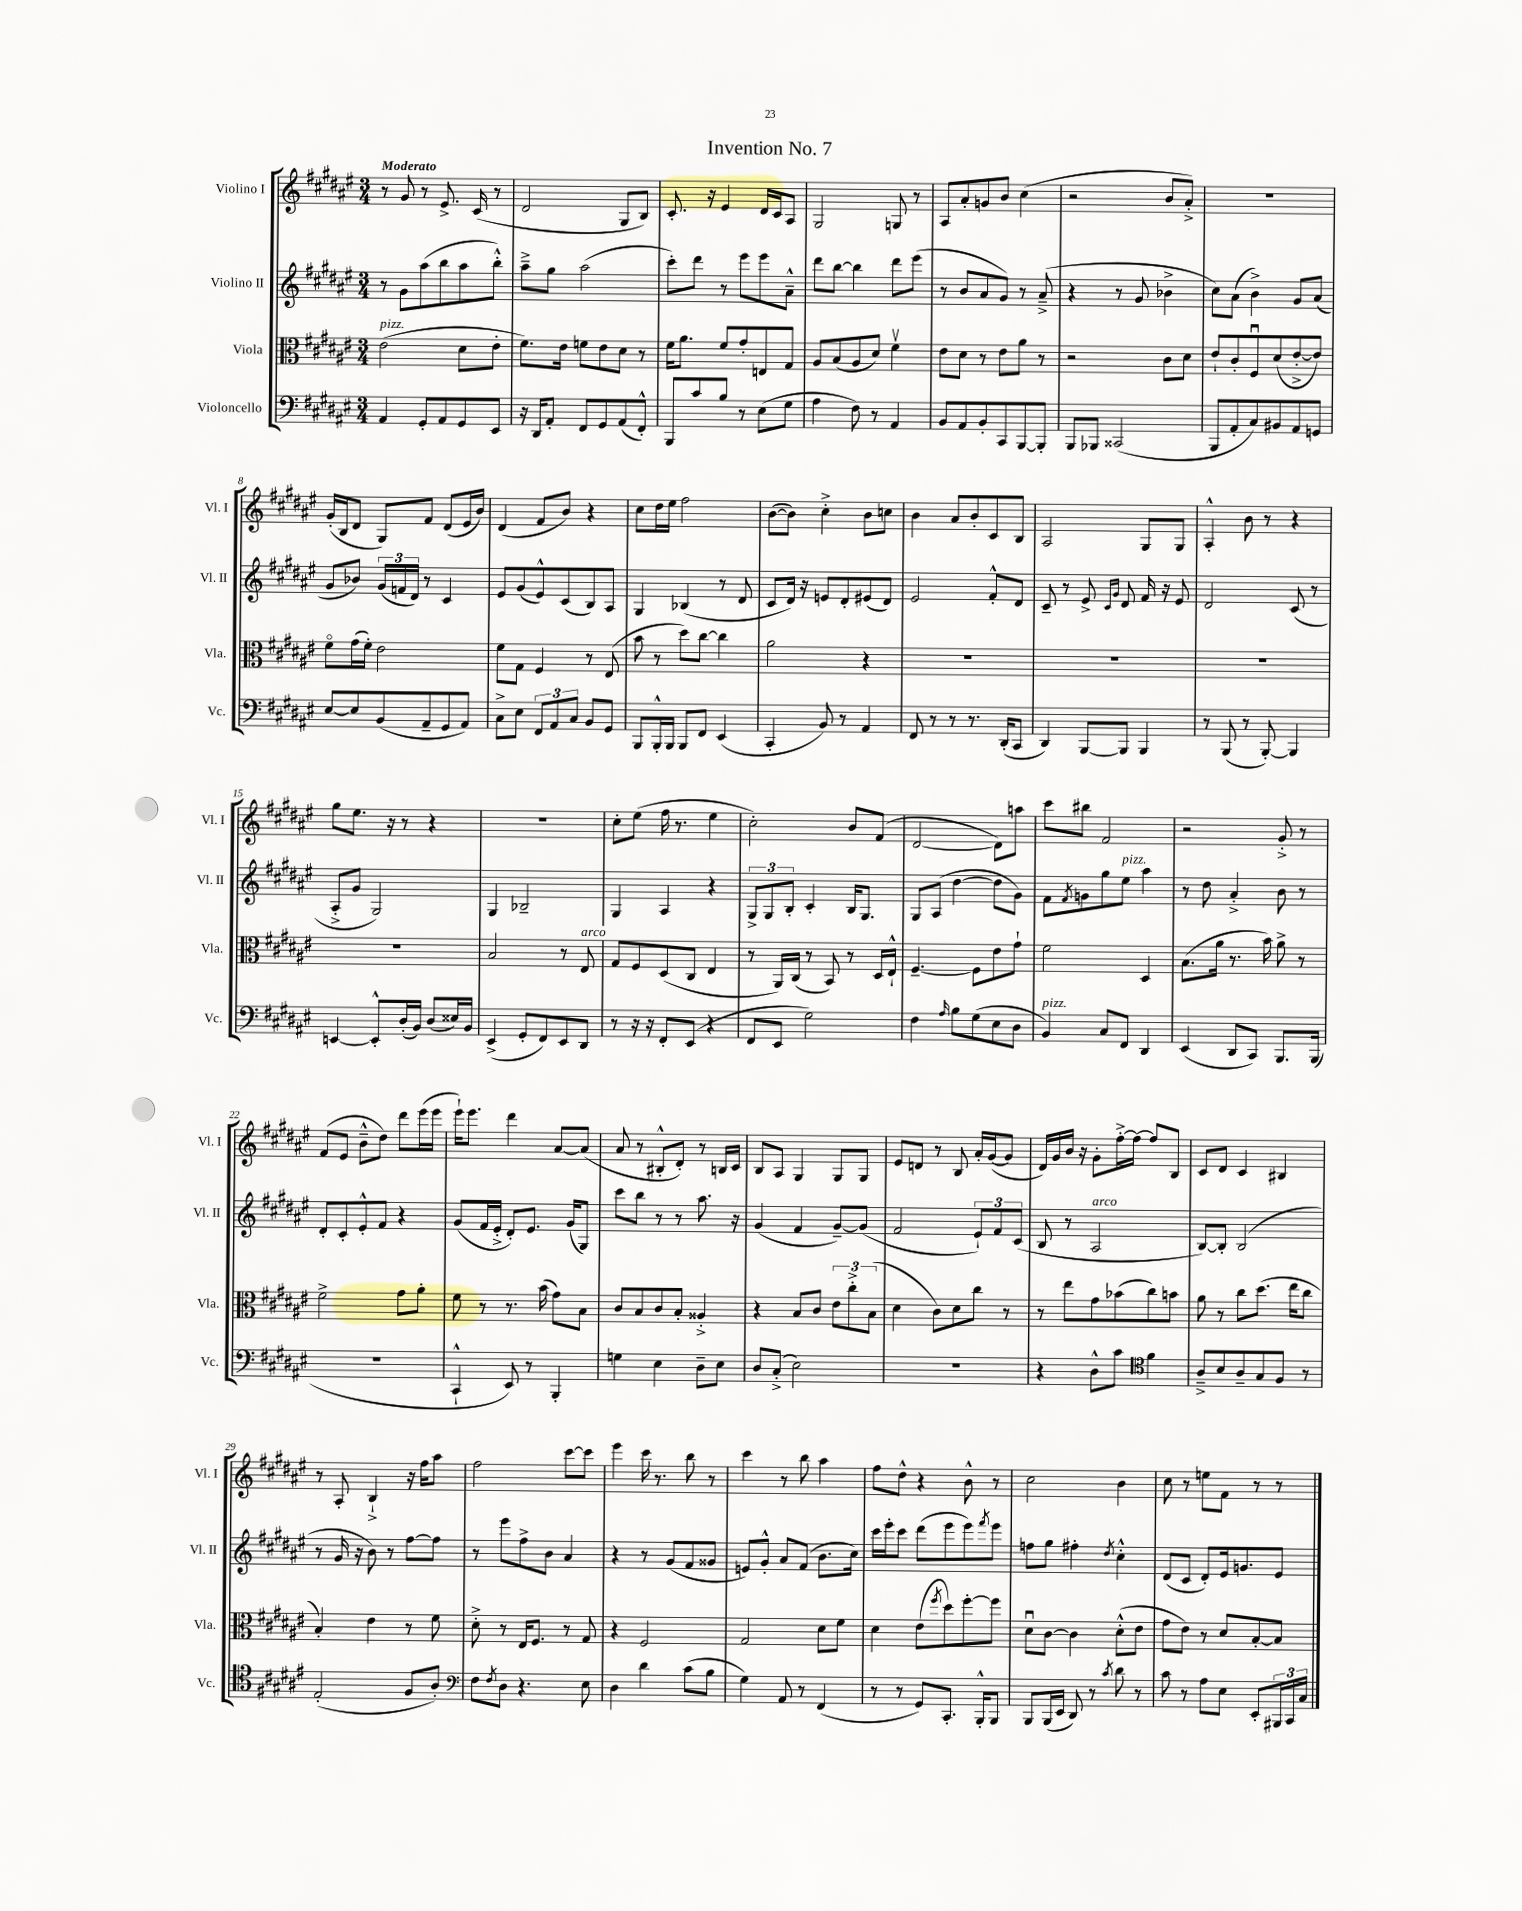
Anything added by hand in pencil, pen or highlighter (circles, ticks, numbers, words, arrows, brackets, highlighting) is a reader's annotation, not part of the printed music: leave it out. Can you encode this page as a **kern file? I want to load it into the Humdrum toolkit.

**kern	**kern	**kern	**kern
*part4	*part3	*part2	*part1
*staff4	*staff3	*staff2	*staff1
*I"Violoncello	*I"Viola	*I"Violino II	*I"Violino I
*I'Vc.	*I'Vla.	*I'Vl. II	*I'Vl. I
*clefF4	*clefC3	*clefG2	*clefG2
*k[f#c#g#d#a#e#]	*k[f#c#g#d#a#e#]	*k[f#c#g#d#a#e#]	*k[f#c#g#d#a#e#]
*M3/4	*M3/4	*M3/4	*M3/4
=1	=1	=1	=1
!	!	!	!LO:TX:a:B:t=Moderato
!	!LO:TX:a:i:t=pizz.	!	!
4AA#/	(2e#\	8r	8r
.	.	8g#\L	8g#/
8GG#'/L	.	(8aa#\	8r
8AA#/	.	8bb\	8.e#^/
8GG#/	8d#\L	8aa#\	.
.	.	.	(16c#/
8EE#/J	8e#'\J	8bb'^^\J)	8r
=2	=2	=2	=2
16r	8.f#\L)	8aa#~^\L	2d#/
16DD#/KL	.	.	.
8AA#'/J	.	8gg#\J	.
.	16e#\Jk	.	.
8FF#/L	8fn\L	(2aa#\	.
8GG#/	8e#\	.	.
(8AA#/	8d#\J	.	8G#/L
8FF#'^^/J)	8r	.	8B/J)
=3	=3	=3	=3
8BBB/L	16f#\KL	8ccc#'\L)	8.c#'/
.	8.a#\J	.	.
8c#/	.	8ddd#\J	.
.	.	.	16r
8B/J	8f#/L	8r	4e#/
8r	8g#'/	8eee#\L	.
(8E#\L	8En/	8eee#\	16d#/LL
.	.	.	16c#/J
8G#\J	8G#/J	8a#~^^\J	8A#/J
=4	=4	=4	=4
4A#\	8A#/L	8ddd#\L	2G#/
.	(8B/	[8bb\J	.
8F#\)	8A#/	4bb\]	.
8r	8d#/J)	.	.
4AA#/	4f#v\	8ddd#\L	8Gn/
.	.	(8eee#\J	8r
=5	=5	=5	=5
8BB/L	8e#\L	8r	8A#/L
8AA#/	8d#\J	8b/L	8a#'/
8BB'/	8r	8a#/	8gn/
8CC#/	8e#\L	8g#/J)	8b/J
[8BBB/	8a#\J	8r	(4cc#\
8BBB'/J]	8r	(8a#~^/	.
=6	=6	=6	=6
8BBB/L	2r	4r	2r
8BBB-X/J	.	.	.
(2CC##X/	.	8r	.
.	.	8g#/	.
.	8c#\L	4b-X^\	8b/L
.	8d#\J	.	8a#'^/J)
=7	=7	=7	=7
8BBB/L	8e#`/L	8cc#\L)	2.r
8AA#'/	8c#'/	(8a#\J	.
8C#/)	8F#u/	4b^\)	.
8BB#X/	(8d#/	.	.
8AA#/	[8e#'^/	8g#/L	.
8GGn/J	8e#/J])	(8a#/J	.
!!LO:LB:g=z
=8	=8	=8	=8
[8E#/L	8f#\L	8g#/L	(16g#'/LL
.	.	.	16B/J
8E#/]	(16g#\L	8b-X/J)	8d#/J
.	16f#'\JJ)	.	.
(8BB/	2e#\	(24g#/LL	8G#/L)
.	.	24fn/	.
.	.	24d#/JJ)	.
8AA#~/	.	8r	8f#/J
8GG#/	.	4c#/	(8d#/L
8AA#/J)	.	.	16e#/L
.	.	.	16b/JJ)
=9	=9	=9	=9
8C#^\L	8f#\L	8e#/L	(4d#/
8E#\J	8G#\J	(8g#/	.
12FF#/L	4F#/	8e#^^/)	8f#/L
12AA#/	.	.	.
.	.	(8c#/	8b/J)
12C#/J	.	.	.
8BB/L	8r	8B/)	4r
8GG#/J	(8E#/	8A#/J	.
=10	=10	=10	=10
8BBB/L	8b\	4G#/	8cc#\L
16BBB'^^/L	8r	.	16dd#\L
16BBB/JJ	.	.	16ee#\JJ
8BBB/L	8dd#\L)	(4B-X/	2ff#\
8FF#/J	[8cc#\J	.	.
(4EE#/	4cc#\]	8r	.
.	.	8d#/	.
=11	=11	=11	=11
4CC#'/	2a#\	8c#/L	([8b\L
.	.	16d#/Jk)	8b\J])
.	.	16r	.
8BB/)	.	8en/L	4cc#'^\
8r	.	8d#'/	.
4AA#/	4r	(8e#X/	8b\L
.	.	8d#/J)	8ccn\J
=12	=12	=12	=12
8FF#/	2.r	2e#/	4b\
8r	.	.	.
8r	.	.	8a#/L
8.r	.	.	8b'/
.	.	8f#'^^/L	8c#/
(16DD#'/KL	.	.	.
8CC#/J	.	8d#/J	8B/J
=13	=13	=13	=13
4DD#/)	2.r	8c#~/	2A#/
.	.	8r	.
[8BBB/L	.	8e#^/	.
.	.	16qqc#/LL	.
.	.	16qqg#/JJ	.
8BBB/J]	.	8d#/	.
4BBB/	.	16f#/	8G#/L
.	.	16r	.
.	.	8e#/	8G#/J
=14	=14	=14	=14
8r	2.r	2d#/	4A#'^^/
(8BBB/	.	.	.
8r	.	.	8b\
[8BBB'/)	.	.	8r
4BBB/]	.	(8c#/	4r
.	.	8r	.
!!LO:LB:g=z
=15	=15	=15	=15
[4EEn/	2.r	8A#'^/L	8gg#\L
.	.	8g#/J	8.ee#\J
8EE'^^/L]	.	2G#/)	.
.	.	.	16r
(16D#'/L	.	.	8r
16BB/JJ)	.	.	.
(8D#/L	.	.	4r
16E##X/L)	.	.	.
16BB/JJ	.	.	.
=16	=16	=16	=16
(4EE#^/	2B/	4G#/	2.r
8GG#'/L	.	2B-X~/	.
8FF#/)	.	.	.
8EE#/	8r	.	.
!	!LO:TX:a:i:t=arco	!	!
8DD#/J	8E#/	.	.
=17	=17	=17	=17
8r	8G#/L	4G#/	8cc#'\L
16r	8F#/	.	(8ee#\J
16r	.	.	.
8FF#'/L	(8D#/	4A#/	16ff#\
.	.	.	8.r
(8EE#/J	8C#/J	.	.
4r	4E#/	4r	4ee#\
=18	=18	=18	=18
8FF#/L	8r	12G#^/L	2cc#'\)
.	.	12G#/	.
8EE#/J	16AA#/LL)	.	.
.	.	12B'/J	.
.	(16C#/JJ	.	.
2G#\)	8r	4c#'/	.
.	8BB/)	.	.
.	8r	16B/KL	8b/L
.	.	8.G#/J	.
.	16D#/LL	.	(8f#/J
.	16E#`^^/JJ	.	.
=19	=19	=19	=19
4F#\	[4.F#~/	8G#/L	[2d#/
.	.	(8A#/J	.
16qqA#/	.	.	.
8B\L	.	[4dd#\	.
(8G#\	8F#\L]	.	.
8E#\	8e#\	8dd#\L]	8d#\L])
8D#\J	8g#`\J	8g#\J)	8aan\J
=20	=20	=20	=20
!LO:TX:a:i:t=pizz.	!	!	!
4BB/)	2f#\	8f#\L	8ccc#\L
.	.	8qf#/	.
.	.	8gn\	8bb#X\J
8C#/L	.	8gg#\	2f#/
!	!	!LO:TX:a:i:t=pizz.	!
8FF#/J	.	8ee#\J	.
4DD#/	4D#/	4aa#\	.
=21	=21	=21	=21
(4EE#/	(8.B\L	8r	2r
.	.	8dd#\	.
.	16a#\Jk	.	.
8DD#/L	8.r	4a#'^/	.
8CC#/J)	.	.	.
.	16b\)	.	.
8.BBB/L	8a#^\	8b\	8g#'^/
.	8r	8r	8r
(16BBB/Jk	.	.	.
!!LO:LB:g=z
=22	=22	=22	=22
2.r	2f#^\	8d#'/L	(8f#/L
.	.	8c#'/	8e#/J
.	.	8e#'^^/	8b~^^\L
.	.	8f#/J	8dd#\J)
.	8g#\L	4r	8ddd#\L
.	8a#'\J	.	(16eee#\L
.	.	.	16eee#\JJ
=23	=23	=23	=23
4CC#`^^/	8f#\	(8g#/L	16eee#`\KL)
.	.	.	8.eee#\J
.	8r	16f#/L	.
.	.	16e#'^/JJ	.
8EE#/)	8.r	8d#'/L)	4ddd#\
8r	.	8.e#/J	.
.	(16b\	.	.
4BBB'/	8g#\L)	.	[8a#/L
.	.	(16g#/KL	.
.	8B\J	8G#/J)	(8a#/J]
=24	=24	=24	=24
4Gn\	8c#/L	8ccc#\L	8a#/
.	8B/	8bb\J	8r
4E#\	8c#/	8r	8B#X'^^/L
.	8B'/J	8r	8d#'/J)
8D#~\L	4A##X'^/	8.aa#\	8r
8E#\J	.	.	16Bn/LL
.	.	16r	16c#/JJ
=25	=25	=25	=25
8D#/L	4r	(4g#/	8B/L
(8C#'^/J	.	.	8A#/J
2E#\)	8B/L	4f#/	4G#/
.	8c#/J	.	.
.	12e#\L	[8g#~/L)	8G#/L
.	12cc#'^\	.	.
.	.	(8g#/J]	8G#/J
.	(12B\J	.	.
=26	=26	=26	=26
2.r	4d#\	2f#/	8e#/L
.	.	.	8dn/J
.	8c#\L)	.	8r
.	8d#\	.	8B/
.	8cc#\J	12e#`/L)	16a#'/LL
.	.	.	([16g#/J
.	.	12f#/	.
.	8r	.	8g#/J]
.	.	(12c#/J	.
=27	=27	=27	=27
4r	8r	8B/	16d#/LL)
.	.	.	16g#/
.	8ee#\L	8r	16b/JJ
.	.	.	16r
!	!	!LO:TX:a:i:t=arco	!
8D#^^\L	8g#\	2A#/	8g#'\L
8c#\J	(8b-X\	.	[16ff#'^\L
.	.	.	16ff#\JJ_
*clefC4	*	*	*
4f#\	8cc#\)	.	8ff#/L]
.	8bn\J	.	8B/J
=28	=28	=28	=28
8A#~^/L	8a#\	[8B/L)	8c#/L
8B/	8r	8B'/J]	8d#/J
8A#~/	8cc#\L	(2B/	4c#/
8G#/	(8.dd#\J	.	.
8F#/J	.	.	4B#X/
.	16ee#\KL	.	.
8r	8cc#\J	.	.
!!LO:LB:g=z
=29	=29	=29	=29
(2E#'/	4B'/)	8r	8r
.	.	16g#/	8A#'/
.	.	16r	.
.	4e#\	8b\)	4B`^/
.	.	8r	.
8F#/L	8r	[8ff#\L	16r
.	.	.	16ff#\KL
8A#'/J)	8f#\	8ff#\J]	8aa#\J
=30	=30	=30	=30
*clefF4	*	*	*
8F#\L	8d#'^\	8r	2ff#\
8qF#/	.	.	.
8D#\J	8r	8eee#\L	.
4.r	16E#/KL	8ff#^\	.
.	8.F#/J	.	.
.	.	8b\J	.
.	8r	4a#/	[8ccc#\L
8E#\	8G#/	.	8ccc#\J]
=31	=31	=31	=31
4D#\	4r	4r	4eee#\
4d#\	2F#/	8r	16ccc#\
.	.	.	8.r
.	.	(8g#/L	.
(8c#\L	.	8f#/	8bb\
8B\J	.	8g##X/J	8r
=32	=32	=32	=32
4G#\)	2G#/	8en/L)	4ccc#\
.	.	8g#'^^/J	.
8AA#/	.	8a#/L	8r
8r	.	(8f#/J	8bb\
(4FF#/	8d#\L	8.b\L	4aa#\
.	8f#\J	.	.
.	.	16cc#\Jk)	.
=33	=33	=33	=33
8r	4d#\	16ccc#\LL	8ff#\L
.	.	16eee#'\J	.
8r	.	8ccc#\J	8dd#^^\J
8GG#/L)	(8e#\L	(8ddd#\L	4r
.	8qff#/	.	.
8.CC#'/J	8dd#\)	8eee#\	.
.	[8ff#'\	8eee#\)	8b^^\
16BBB'^^/KL	.	.	.
.	.	8qfff#/	.
8BBB/J	8ff#\J]	8eee#\J	8r
=34	=34	=34	=34
8BBB/L	8d#u\L	8ffn\L	2cc#\
(16BBB/L	[8c#\J	8gg#\J	.
16EE#/JJ	.	.	.
8DD#/)	4c#\]	4ff#X'\	.
8r	.	.	.
8qc#/	.	8qdd#/	.
8d#\	(8d#'^^\L	4cc#'^^\	4b\
8r	8e#\J	.	.
=35	=35	=35	=35
8c#\	8g#\L	(8d#/L	8cc#\
8r	8e#\J)	8c#/J	8r
8A#\L	8r	8d#'/L)	8een\L
8E#\J	8d#/L	16e#/k	8f#\J
.	.	8.gn/	.
8EE#'/L	[8B'/	.	8r
24BBB#X/L	8B/J]	8e#/J	8r
24CC#/	.	.	.
24C#/JJ	.	.	.
==	==	==	==
*-	*-	*-	*-
